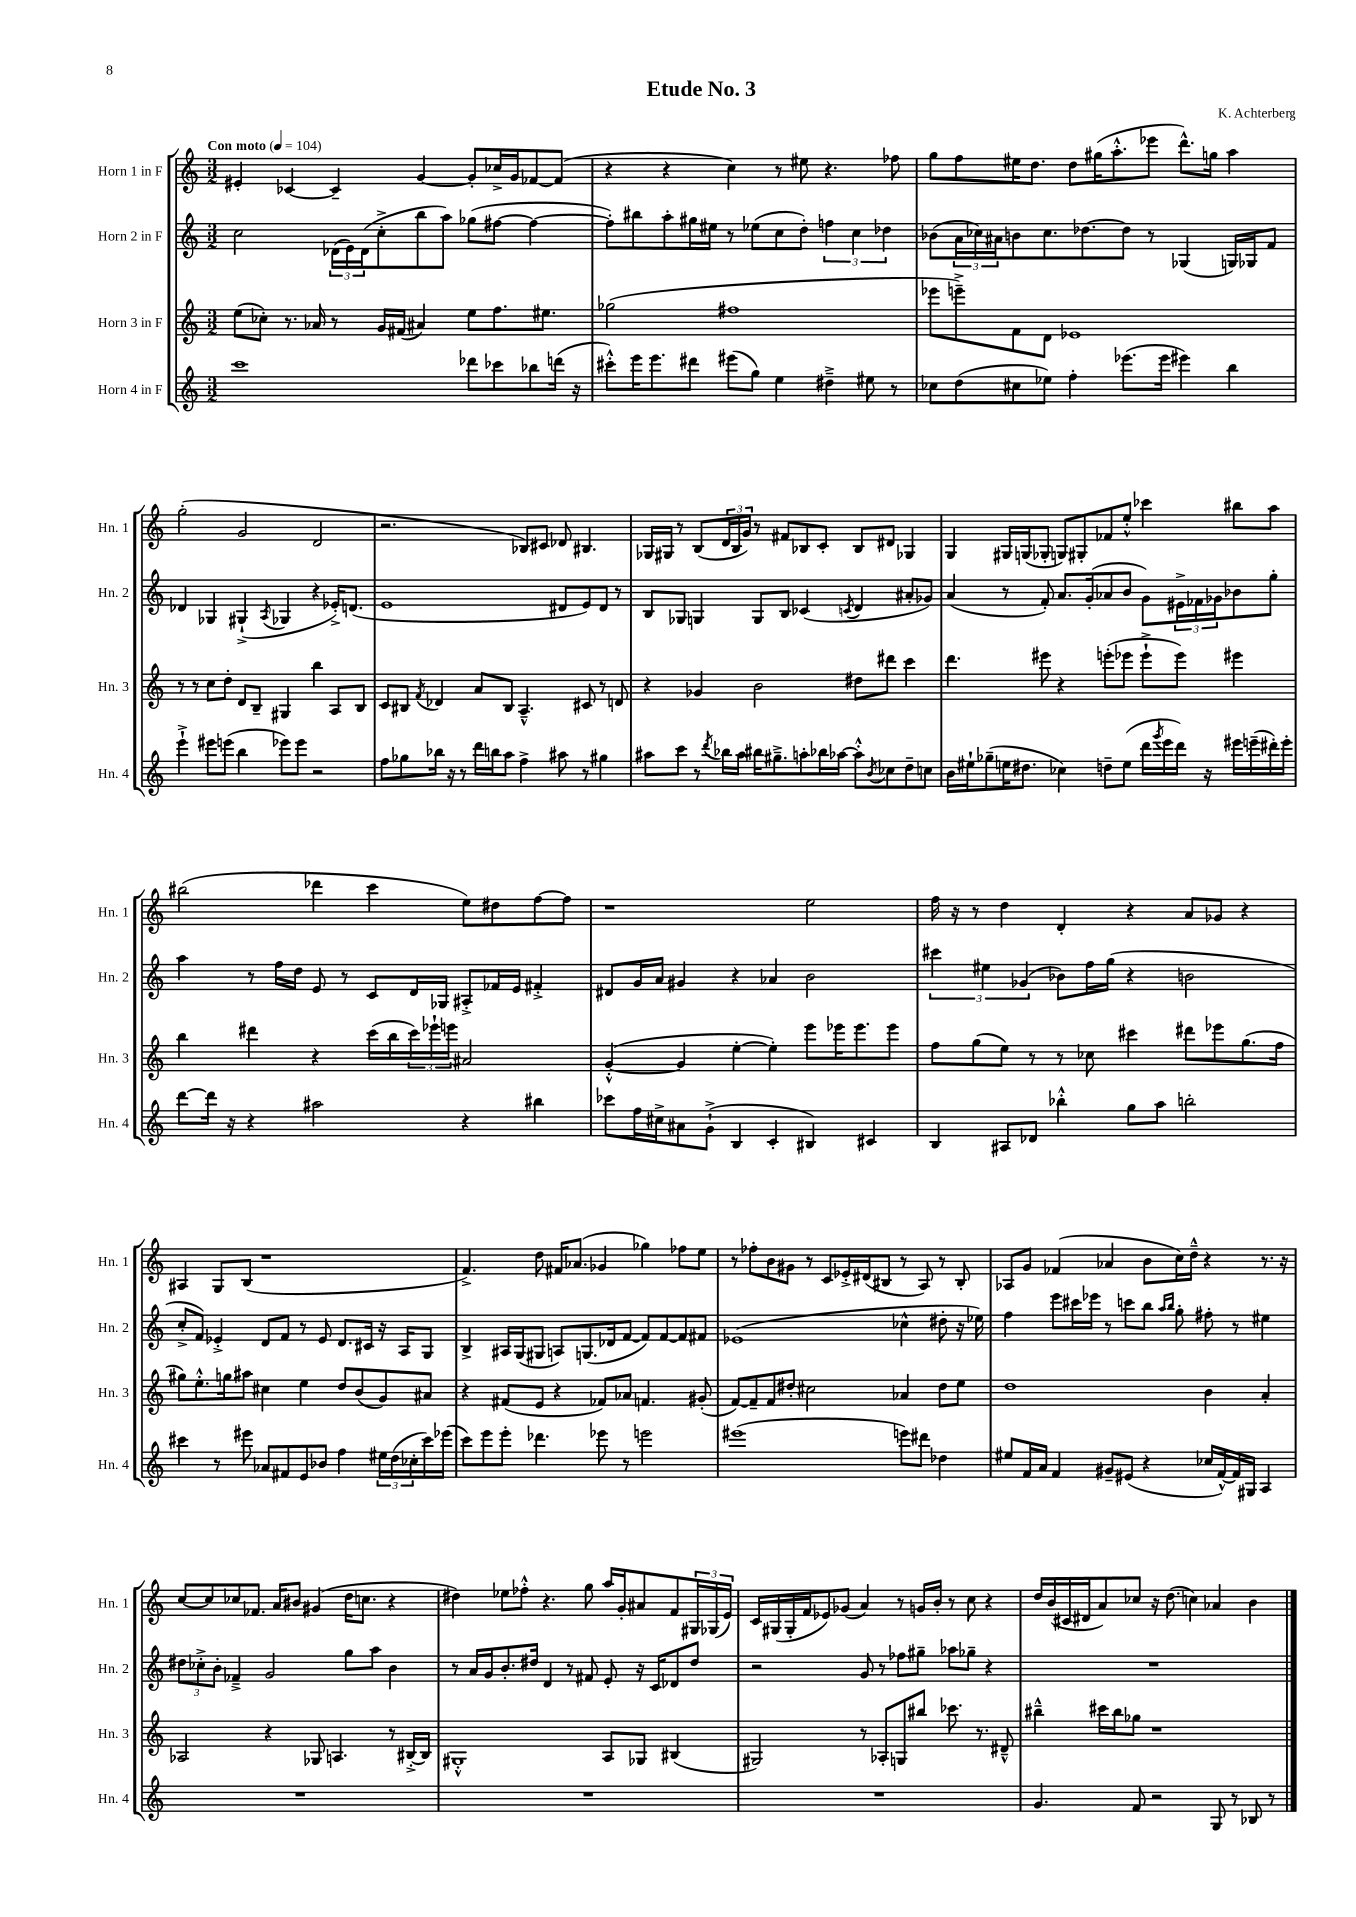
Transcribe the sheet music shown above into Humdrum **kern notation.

**kern	**kern	**kern	**kern
*staff4	*staff3	*staff2	*staff1
*clefG2	*clefG2	*clefG2	*clefG2
*k[]	*k[]	*k[]	*k[]
*M3/2	*M3/2	*M3/2	*M3/2
*MM104	*MM104	*MM104	*MM104
1ccc	(8ee\L	2cc\	4e#'/
.	8cc-'\J)	.	.
.	8.r	.	[4c-/
.	16a-/	.	.
.	8r	(24d-\LL	4c-~/]
.	.	24e\)	.
.	.	(24d-\J	.
.	16g/LL	8cc'^\	.
.	(16f#/JJ	.	.
.	4a#/)	8bb\	[4g/
.	.	8aa\J)	.
8ddd-\L	8ee\L	(8gg-\L	8g'/]L
8ccc-\	8.ff\	[8ff#\J	16cc-^/L
.	.	.	16g/J
8bb-\	.	4ff#\_	[8f-/
.	8.ee#\J	.	.
(16ddd\Jk	.	.	(8f-/]J
16r	.	.	.
=	=	=	=
8ccc#'^^\L)	(2gg-\	8ff#'\]L)	4r
16eee\K	.	8bb#\	.
8.eee\	.	.	.
.	.	8aa'\	4r
8ddd#\J	.	16gg#\L	.
.	.	16ee#\JJ	.
(8eee#\L	1ff#	8r	4cc\)
8gg\J)	.	(8ee-\L	.
4ee\	.	8cc\	8r
.	.	8dd'\J)	8ee#\
4dd#~^\	.	6ff\	4.r
.	.	6cc\	.
8ee#\	.	.	.
.	.	6dd-\	.
8r	.	.	8ff-\
=	=	=	=
8cc-\L	8eee-\L	(8b-\L	8gg\L
(8dd\	8eee~^\)	24a\L	8ff\
.	.	24cc-\)	.
.	.	24a#\J	.
8cc#\	8f\	8b\	16ee#\K
.	.	.	8.dd\J
8ee-\J)	8d\J	8.cc-\	.
4ff'\	1e-	.	8dd\L
.	.	[8.dd-\	.
.	.	.	(16gg#\K
.	.	.	8.aa'^^\
(8.eee-\L	.	8dd-\]J	.
.	.	8r	8eee-\J
16eee-\Jk	.	.	.
4eee#\)	.	(4G-/	8.ddd^^\L)
.	.	.	16gg\Jk
4bb\	.	16G/LL)	4aa\
.	.	16G-/J	.
.	.	8f/J	.
=	=	=	=
4eee`^\	8r	4d-/	(2gg'\
.	8r	.	.
8eee#\L	8cc\L	4G-/	.
(8eee\J	8dd'\J	.	.
4bb\	8d/L	(4G#`^/	2g/
.	8B~/J	.	.
.	.	8qA/	.
8eee-\L)	4G#/	4G-/	.
8eee-\J	.	.	.
2r	4bb\	4r	2d/
.	8A/L	16e-'^/LK)	.
.	.	(8.d/J	.
.	8B/J	.	.
=	=	=	=
8ff\L	8c/L	1e	2.r
8gg-\	8B#/J	.	.
.	8qf/	.	.
16bb-\Jk	4d-/	.	.
16r	.	.	.
8r	.	.	.
16ddd\LL	8a/L	.	.
16bb\J	.	.	.
8aa\J	8B#/J	.	.
4ff^\	4.A~^^/	.	8B-/L)
.	.	.	8c#/J
8aa#\	.	8d#/L	8d-/
8r	8c#/	8e/)	4.B#/
4gg#\	8r	8d#/J	.
.	8d/	8r	.
=	=	=	=
8aa#\L	4r	8B/L	16G-/LL
.	.	.	16G#/JJ
8ccc\J	.	8G-/J	8r
8r	4g-/	4G/	(8B/L
8qddd/	.	.	.
16bb-\LL	.	.	24d/L
.	.	.	24B/
16aa#\JJ	.	.	.
.	.	.	24g/JJ)
16bb#\LK	2b\	8G/L	8r
8.gg#~^\	.	.	.
.	.	8B/J	8f#/L
8aa'\	.	(4c-/	8B-/
16bb-\L	.	.	8c'/J
[16aa-\JJ	.	.	.
.	.	8qc/	.
8aa-'^^\]L	8dd#\L	4d/	8B-/L
8qb/	.	.	.
8cc-\	8ddd#\J	.	8d#/J
8dd~\	4ccc\	8a#'/L	4G-/
8cc\J	.	8g-/J)	.
=	=	=	=
16b\LL	4.ddd\	(4a/	4G/
16ee#`\J	.	.	.
(8gg-~\	.	.	.
16ee\K	.	8r	16G#/LL
8.dd#\J	.	.	(16G/J
.	8eee#\	8f'/)	8G-'/J
4cc-\)	4r	8.a/L	8G/L)
.	.	.	8G#'/
.	.	(16g'/k	.
8dd~\L	(8eee'\L	8a-/	8f-/
(8ee\J	8eee-\J	8b/J	8ee'^^/J
16ddd\LL	8eee-`^\L	8g\L)	4ccc-\
8qggg/	.	.	.
16eee\	.	.	.
16ddd\JJ)	8eee-\J)	24e#^\L	.
.	.	24f-\	.
16r	.	.	.
.	.	24g-\J	.
16eee#\LL	4eee#\	8b-\	8bb#\L
(16eee~\	.	.	.
16ddd#'\)	.	8gg'\J	8aa\J
16eee'\JJ	.	.	.
=	=	=	=
[8ddd\L	4bb\	4aa\	(2bb#\
16ddd\]Jk	.	.	.
16r	.	.	.
4r	4ddd#\	8r	.
.	.	16ff\LL	.
.	.	16dd\JJ	.
2aa#\	4r	8e/	4ddd-\
.	.	8r	.
.	(16ccc\LL	8c/L	4ccc\
.	16bb\	.	.
.	24ccc\)	16d/L	.
.	24eee-`\	.	.
.	.	16G-/JJ	.
.	24eee\JJ	.	.
4r	2a#/	8A#'^/L	8ee\L)
.	.	16f-/L	8dd#\
.	.	16e/JJ	.
4bb#\	.	4f#'^/	[8ff\
.	.	.	8ff\]J
=	=	=	=
8ccc-\L	([4g'^^/	8d#/L	1r
16ff\L	.	16g/L	.
16cc#^\J	.	16a/JJ	.
8a#\	4g/]	4g#/	.
(8g`^\J	.	.	.
4B/	[4ee'\	4r	.
4c'/	4ee'\])	4a-/	.
4B#/)	8eee\L	2b\	2ee\
.	16eee-\K	.	.
.	8.eee-\	.	.
4c#/	.	.	.
.	8eee-\J	.	.
=	=	=	=
4B/	8ff\L	6ccc#\	16ff\
.	.	.	16r
.	(8gg\	.	8r
.	.	6ee#\	.
8A#/L	8ee\J)	.	4dd\
.	.	(6g-/	.
8d-/J	8r	.	.
4bb-'^^\	8r	8b-\L)	4d'/
.	8cc-\	16ff\L	.
.	.	(16gg\JJ	.
8gg\L	4ccc#\	4r	4r
8aa\J	.	.	.
2bb'\	8ddd#\L	2b\	8a/L
.	8eee-\	.	8g-/J
.	(8.gg\	.	4r
.	16ff\Jk	.	.
=	=	=	=
4ccc#\	8gg#\L)	8cc'^/L	4A#/
.	8.ee'^^\	8f/J)	.
8r	.	4e-'^/	8G/L
.	16gg\k	.	.
8eee#\	8aa#\J	.	(8B/J
8a-/L	4cc#\	8d/L	1r
8f#/	.	8f/J	.
8e/	4ee\	8r	.
8b-/J	.	8e-/	.
4ff\	8dd/L	8.d/L	.
.	(8b/	.	.
.	.	16c#/Jk	.
24ee#\LL	8g/)	16r	.
(24dd\	.	.	.
.	.	16A/LK	.
24cc-'\	.	.	.
16ccc#\)	8a#/J	8G/J	.
(16eee-\JJ	.	.	.
=	=	=	=
8ccc\L)	4r	4B^/	4.f^/)
8eee\	.	.	.
8eee'\J	(8f#/L	16A#/LL	.
.	.	(16G/J	.
4.ddd-\	8e/J	8G#/J	8dd\
.	4r	8A/L)	16f#/LK
.	.	.	(8.a-/J
.	.	(8.G/	.
8eee-\	8f-/L)	.	4g-/
.	.	16d-/k	.
8r	8a-/J	[8f/J	.
2eee\	4.f/	8f/]L)	4gg-\)
.	.	[8f/	.
.	.	8f/]	8ff-\L
.	(8g#'/	8f#/J	8ee\J
=	=	=	=
(1eee#	[8f/L)	(1e-	8r
.	8f~/]	.	8ff-'\L
.	8f/	.	8b\
.	8dd#'/J	.	8g#\J
.	2cc#\	.	8r
.	.	.	8c/L
.	.	.	16e-'^/L
.	.	.	(16d#/J
.	.	.	8B#/J
8eee\L)	4a-/	4cc-^^\	8r
8ddd#\J	.	.	8A/)
4dd-\	8dd#\L	8dd#'\	8r
.	8ee\J	16r	8B#'/
.	.	16ee-\)	.
=	=	=	=
8ee#/L	1dd	4ff\	8A-/L
16f/L	.	.	8g/J
16a/JJ	.	.	.
4f/	.	8eee\L	(4f-/
.	.	16ccc#\L	.
.	.	16eee-\JJ	.
8g#~/L	.	8r	4a-/
(8e#/J	.	8ccc\L	.
4r	.	8bb\J	8b\L
.	.	16qqaa/LL	.
.	.	16qqbb/JJ	.
.	.	8gg'\	16cc\L)
.	.	.	16dd~^^\JJ
16cc-/LL	4b\	8ff#'\	4r
[16f^^/)	.	.	.
16f/]	.	8r	.
16G#/JJ	.	.	.
4A/	4a'/	4ee#\	8.r
.	.	.	16r
=	=	=	=
1.r	2A-/	12dd#\L	[8cc/L
.	.	12cc-'^\	.
.	.	.	8cc/]
.	.	12b'\J	.
.	.	4f-~^/	8cc-/
.	.	.	8.f-/J
.	4r	2g/	.
.	.	.	16a/LK
.	.	.	8b#/J
.	8G-/	.	(4g#/
.	4.A/	.	.
.	.	8gg\L	16dd\LK
.	.	.	8.cc\J
.	.	8aa\J	.
.	8r	4b\	4r
.	[16B#'^/LL	.	.
.	16B#/]JJ	.	.
=	=	=	=
1.r	1G#'^^	8r	4dd#\)
.	.	16a/LL	.
.	.	16g/J	.
.	.	8.b'/	8ee-\L
.	.	.	8ff-'^^\J
.	.	16dd#/Jk	.
.	.	4d/	4.r
.	.	8r	.
.	.	8f#/	8gg\
.	8A/L	8e'/	16aa/LL
.	.	.	16g'/J
.	8G-/J	16r	8a#/
.	.	16c/LK	.
.	(4B#/	8d-/	8f/
.	.	8dd#/J	24G#/L
.	.	.	(24G-/
.	.	.	24e/JJ)
=	=	=	=
1.r	2G#/)	2r	16c/LL
.	.	.	(16G#/
.	.	.	16G#'/
.	.	.	16f/J
.	.	.	8e-/)
.	.	.	(8g-/J
.	8r	8g/	4a/)
.	8A-'/L	8r	.
.	8G/	8ff-\L	8r
.	8bb#/J	8gg#~\J	16g/LL
.	.	.	16b'/JJ
.	8.ccc-\	8aa-\L	8r
.	.	8gg-~\J	8cc\
.	8.r	.	.
.	.	4r	4r
.	8d#~^^/	.	.
=	=	=	=
4.g/	4bb#~^^\	1.r	16dd/LL
.	.	.	(16b/
.	.	.	16c#/
.	.	.	16d#/J
.	16ccc#\LL	.	8a/)
.	16bb#\J	.	.
8f/	8gg-\J	.	8cc-/J
2r	1r	.	16r
.	.	.	(8.dd\
.	.	.	4cc\)
8G/	.	.	4a-/
8r	.	.	.
8B-/	.	.	4b\
8r	.	.	.
==	==	==	==
*-	*-	*-	*-
